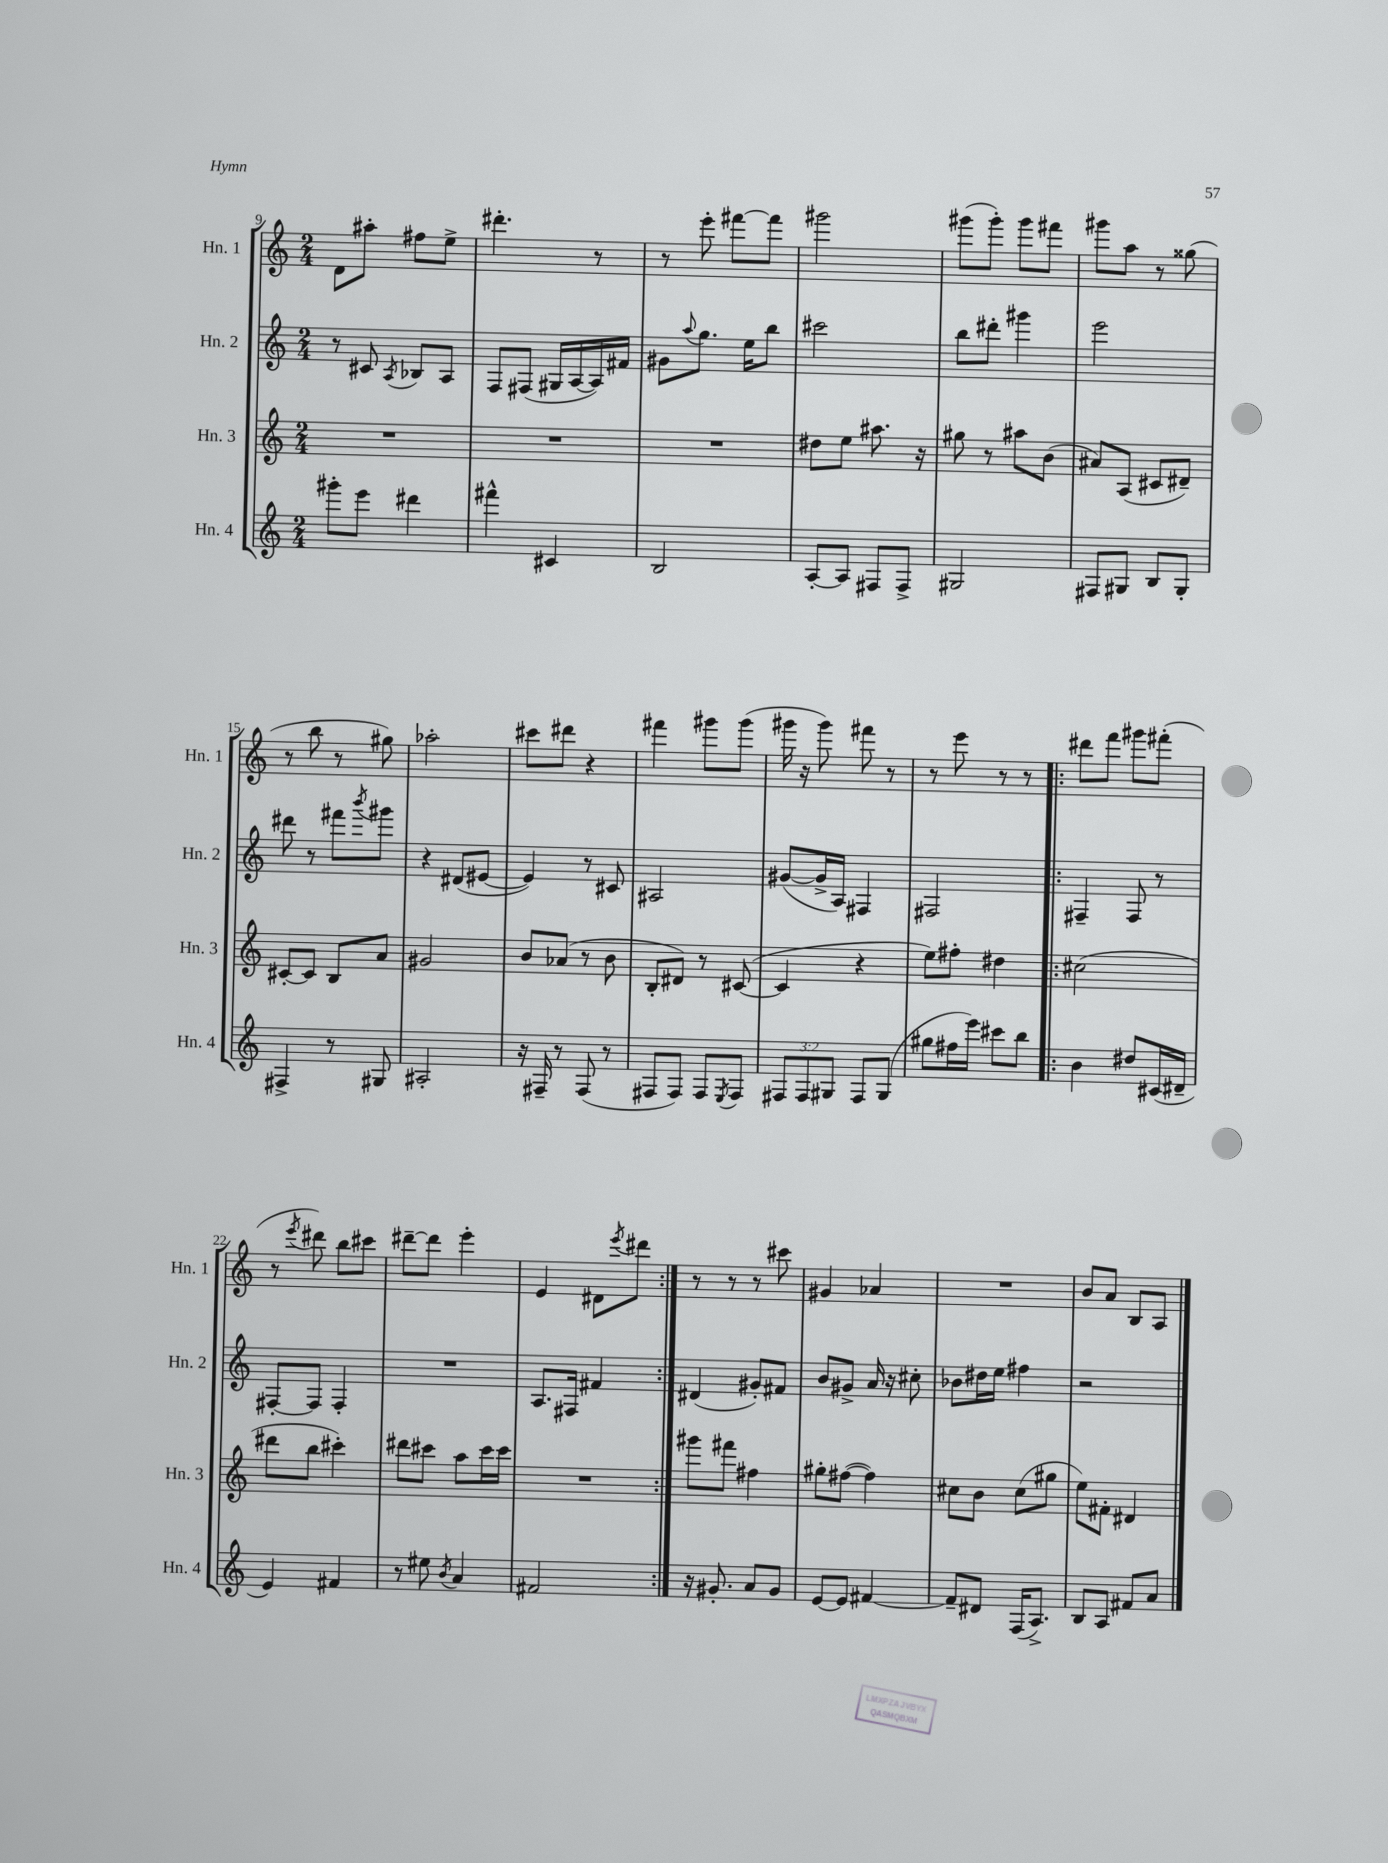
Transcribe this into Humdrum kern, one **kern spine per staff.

**kern	**kern	**kern	**kern
*part4	*part3	*part2	*part1
*staff4	*staff3	*staff2	*staff1
*I"Hn. 4	*I"Hn. 3	*I"Hn. 2	*I"Hn. 1
*I'Hn. 4	*I'Hn. 3	*I'Hn. 2	*I'Hn. 1
*clefG2	*clefG2	*clefG2	*clefG2
*k[]	*k[]	*k[]	*k[]
*M2/4	*M2/4	*M2/4	*M2/4
=9	=9	=9	=9
8ggg#X'\L	2r	8r	8d\L
8eee\J	.	8c#X/	8aa#X'\J
.	.	8qA/	.
4ddd#X\	.	8B-X/L	8ff#X\L
.	.	8A/J	8ee^\J
=10	=10	=10	=10
4fff#X^^\	2r	8F/L	4.ddd#X'\
.	.	(8F#X/J	.
4c#X/	.	16G#X/LL	.
.	.	[16A/	.
.	.	16A/])	8r
.	.	16f#X/JJ	.
=11	=11	=11	=11
2B/	2r	8g#X\L	8r
.	.	8qqaa/	.
.	.	8.gg\J	8eee'\
.	.	.	[8fff#X\L
.	.	16ee\KL	.
.	.	8bb\J	8fff#\J]
=12	=12	=12	=12
[8A'/L	8dd#X\L	2ccc#X\	2ggg#X\
8A/J]	8ee\J	.	.
8F#X/L	8.aa#X\	.	.
8F#^/J	.	.	.
.	16r	.	.
=13	=13	=13	=13
2G#X/	8gg#X\	8bb\L	(8ggg#X\L
.	8r	8ddd#X'\J	8ggg#'\J)
.	8aa#X\L	4ggg#X\	8ggg#\L
.	(8b\J	.	8fff#X\J
=14	=14	=14	=14
8F#X/L	8a#X/L)	2eee\	8ggg#X\L
8G#X/J	(8A/J	.	8aa\J
8B/L	8c#X/L	.	8r
8G#'/J	8d#X~/J)	.	(8gg##X\
!!LO:LB:g=z
=15	=15	=15	=15
4F#X^/	[8c#X'/L	8ddd#X\	8r
.	8c#/J]	8r	8bb\
8r	8B/L	8fff#X\L	8r
.	.	8qbbb/	.
8G#X/	8a/J	8ggg#X\J	8gg#X\)
=16	=16	=16	=16
2A#X'/	2g#X/	4r	2aa-X'\
.	.	(8d#X/L	.
.	.	[8e#X/J	.
=17	=17	=17	=17
16r	8b/L	4e#/])	8ccc#X\L
16F#X~/	.	.	.
8r	(8a-X/J	.	8ddd#X\J
(8F#/	8r	8r	4r
8r	8b\	8c#X/	.
=18	=18	=18	=18
8F#X/L	8B'/L	2A#X/	4fff#X\
8F#/J)	8d#X/J)	.	.
8F#/L	8r	.	8ggg#X\L
8qE/	.	.	.
8F#/J	([8c#X/	.	(8ggg#\J
=19	=19	=19	=19
12F#X/L	4c#/]	([8g#X/L	16ggg#X\
.	.	.	16r
12F#/	.	.	.
.	.	16g#^/L]	8ggg#\)
12G#X/J	.	.	.
.	.	16A/JJ)	.
8F#/L	4r	4F#X/	8fff#X\
(8G#/J	.	.	8r
=20	=20	=20	=20
8gg#X\L	8ee\L)	2F#X/	8r
16ff#X\L	8ff#X'\J	.	8eee\
16eee\JJ)	.	.	.
8ccc#X\L	4dd#X\	.	8r
8bb\J	.	.	8r
=21!|:	=21!|:	=21!|:	=21!|:
4b\	(2cc#X\	4F#X~/	8ddd#X\L
.	.	.	8fff\J
8dd#X/L	.	8F#/	8ggg#X\L
(16c#X/L	.	8r	(8fff#X'\J
16d#X~/JJ	.	.	.
!!LO:LB:g=z
=22	=22	=22	=22
4e/)	8ddd#X\L	[8F#X'/L	8r
.	.	.	8qeee/
.	8bb\J	8F#/J]	8ddd#X\)
4f#X/	4ccc#X'\)	4F#'/	8bb\L
.	.	.	8ccc#X\J
=23	=23	=23	=23
8r	8ddd#X\L	2r	[8ddd#X~\L
8ee#X\	8ccc#X\J	.	8ddd#\J]
8qb/	.	.	.
4a/	8aa\L	.	4eee'\
.	16ccc#\L	.	.
.	16ccc#\JJ	.	.
=24	=24	=24	=24
2f#X/	2r	8.A/L	4e/
.	.	16F#X/Jk	.
.	.	4f#X/	8d#X\L
.	.	.	8qeee/
.	.	.	8ddd#X\J
=25:|!	=25:|!	=25:|!	=25:|!
16r	8ggg#X\L	(4d#X/	8r
8.g#X'/	.	.	.
.	8fff#X\J	.	8r
8a/L	4ff#X\	8g#X'/L)	8r
8g#/J	.	8f#X/J	8ccc#X\
=26	=26	=26	=26
[8e/L	8gg#X'\L	8b/L	4g#X/
8e/J]	([8ff#X\J	8g#X^/J	.
[4f#X/	4ff#\])	16a/	4a-X/
.	.	16r	.
.	.	8cc#X'\	.
=27	=27	=27	=27
8f#~/L]	8cc#X\L	8b-X\L	2r
8d#X/J	8b\J	16dd#X\L	.
.	.	16ee\JJ	.
(16F/KL	(8cc#\L	4ff#X\	.
8.A^/J)	.	.	.
.	8gg#X\J	.	.
=28	=28	=28	=28
8B/L	8ee\L)	2r	8b/L
8A/J	8f#X'\J	.	8a/J
8f#X/L	4d#X/	.	8B/L
8a/J	.	.	8A/J
==	==	==	==
*-	*-	*-	*-
